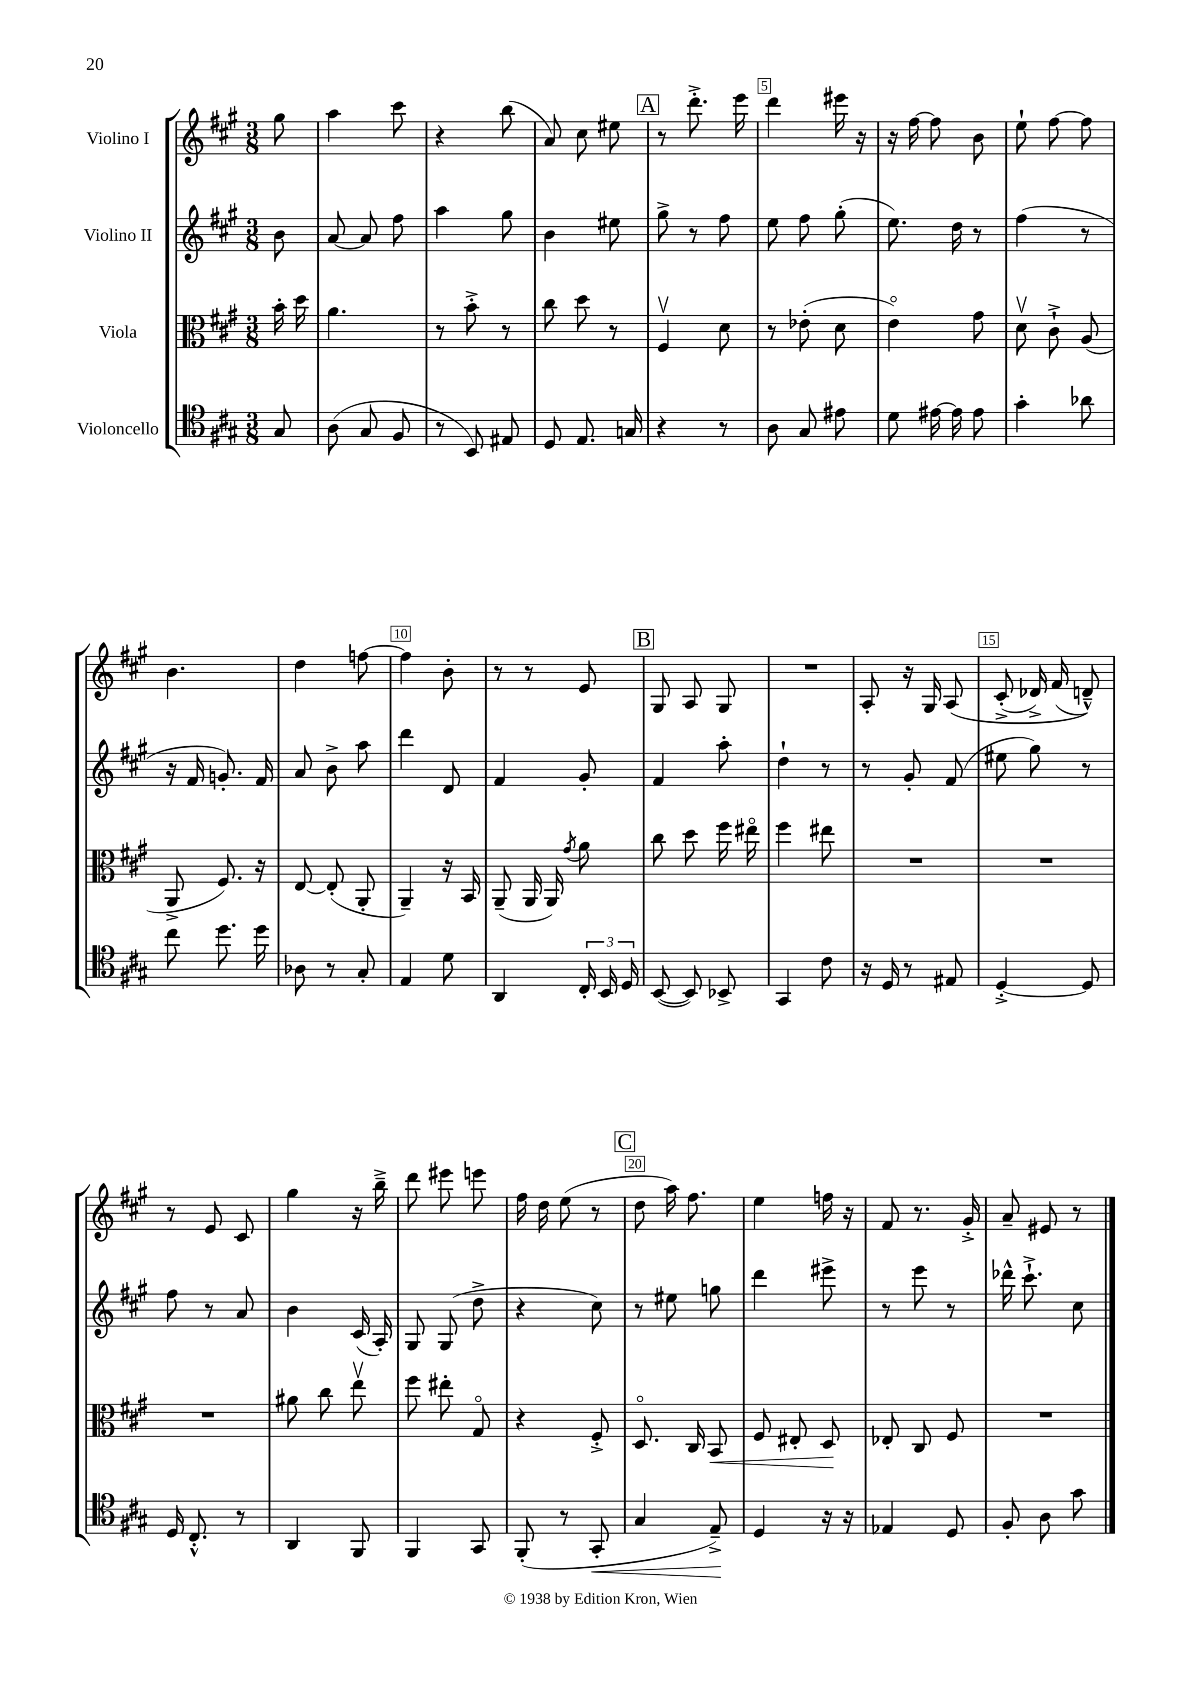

**kern	**kern	**kern	**kern
*staff4	*staff3	*staff2	*staff1
*clefC4	*clefC3	*clefG2	*clefG2
*k[f#c#g#]	*k[f#c#g#]	*k[f#c#g#]	*k[f#c#g#]
*M3/8	*M3/8	*M3/8	*M3/8
8G#/	16b'\	8b\	8gg#\
.	16dd\	.	.
=	=	=	=
(8A\	4.a\	[8a/	4aa\
8G#/	.	8a/]	.
8F#/	.	8ff#\	8ccc#\
=	=	=	=
8r	8r	4aa\	4r
8BB/)	8b'^\	.	.
8E#/	8r	8gg#\	(8bb\
=	=	=	=
8D/	8cc#\	4b\	8a/)
8.E/	8dd\	.	8cc#\
.	8r	8ee#\	8ee#\
16G/	.	.	.
=	=	=	=
4r	4F#v/	8gg#^\	8r
.	.	8r	8.ddd'^\
8r	8d\	8ff#\	.
.	.	.	16eee\
=	=	=	=
8A\	8r	8ee\	4ddd\
8G#/	(8e-'\	8ff#\	.
8e#\	8d\	(8gg#'\	16eee#\
.	.	.	16r
=	=	=	=
8d\	4eo\)	8.ee\)	16r
.	.	.	[16ff#\
[16e#\	.	.	8ff#\]
16e#\]	.	16dd\	.
8e#\	8g#\	8r	8b\
=	=	=	=
4g#'\	8dv\	(4ff#\	8ee`\
.	8c#`^\	.	[8ff#\
8a-\	(8A/	8r	8ff#\]
=	=	=	=
8cc#\	8AA^/	16r	4.b\
.	.	16f#/	.
8.dd\	8.F#/)	8.g'/)	.
16dd\	16r	16f#/	.
=	=	=	=
8A-\	[8E/	8a/	4dd\
8r	(8E'/]	8b^\	.
8G#'/	8AA'/	8aa\	[8ff\
=	=	=	=
4E/	4AA~/)	4ddd\	4ff\]
8d\	16r	8d/	8b'\
.	16BB/	.	.
=	=	=	=
4AA/	(8AA~/	4f#/	8r
.	16AA/	.	8r
.	16AA/)	.	.
.	8qg#/	.	.
24C#'/	8a\	8g#'/	8e/
24BB/	.	.	.
24D/	.	.	.
=	=	=	=
([8BB/	8cc#\	4f#/	8G#/
8BB/])	8dd\	.	8A/
8BB-^/	16ff#\	8aa'\	8G#/
.	16ee#o\	.	.
=	=	=	=
4GG#/	4ff#\	4dd`\	4.r
8c#\	8ee#\	8r	.
=	=	=	=
16r	4.r	8r	8A'/
16D/	.	.	.
8r	.	8g#'/	16r
.	.	.	16G#/
8E#/	.	(8f#/	&(8A/
=	=	=	=
[4D'^/	4.r	8ee#\	(8c#'^/
.	.	8gg#\)	16d-^/)
.	.	.	(16f#/
8D/]	.	8r	8d~^^/)&)
=	=	=	=
16D/	4.r	8ff#\	8r
8.C#'^^/	.	.	.
.	.	8r	8e/
8r	.	8a/	8c#/
=	=	=	=
4AA/	8a#\	4b\	4gg#\
.	8cc#\	.	.
8FF#/	8eev\	(16c#/	16r
.	.	16A'/)	16bb~^\
=	=	=	=
4FF#/	8ff#\	8G#/	8ddd\
.	8ee#'\	(8G#/	8eee#\
8GG#/	8G#o/	8dd^\	8eee\
=	=	=	=
(8FF#'/	4r	4r	16ff#\
.	.	.	16dd\
8r	.	.	(8ee\
8GG#'/	8F#'^/	8cc#\)	8r
=	=	=	=
4G#/	8.Do/	8r	8dd\
.	.	8ee#\	16aa\)
.	16C#/	.	8.ff#\
8E~^/)	8BB/	8gg\	.
=	=	=	=
4D/	8F#/	4ddd\	4ee\
.	8E#'/	.	.
16r	8D/	8eee#^\	16ff\
16r	.	.	16r
=	=	=	=
4E-/	8E-'/	8r	8f#/
.	8C#/	8eee\	8.r
8D/	8F#/	8r	.
.	.	.	16g#'^/
=	=	=	=
8F#'/	4.r	16ddd-^^\	8a~/
.	.	8.ccc#`^\	.
8A\	.	.	8e#/
8g#\	.	8cc#\	8r
==	==	==	==
*-	*-	*-	*-
